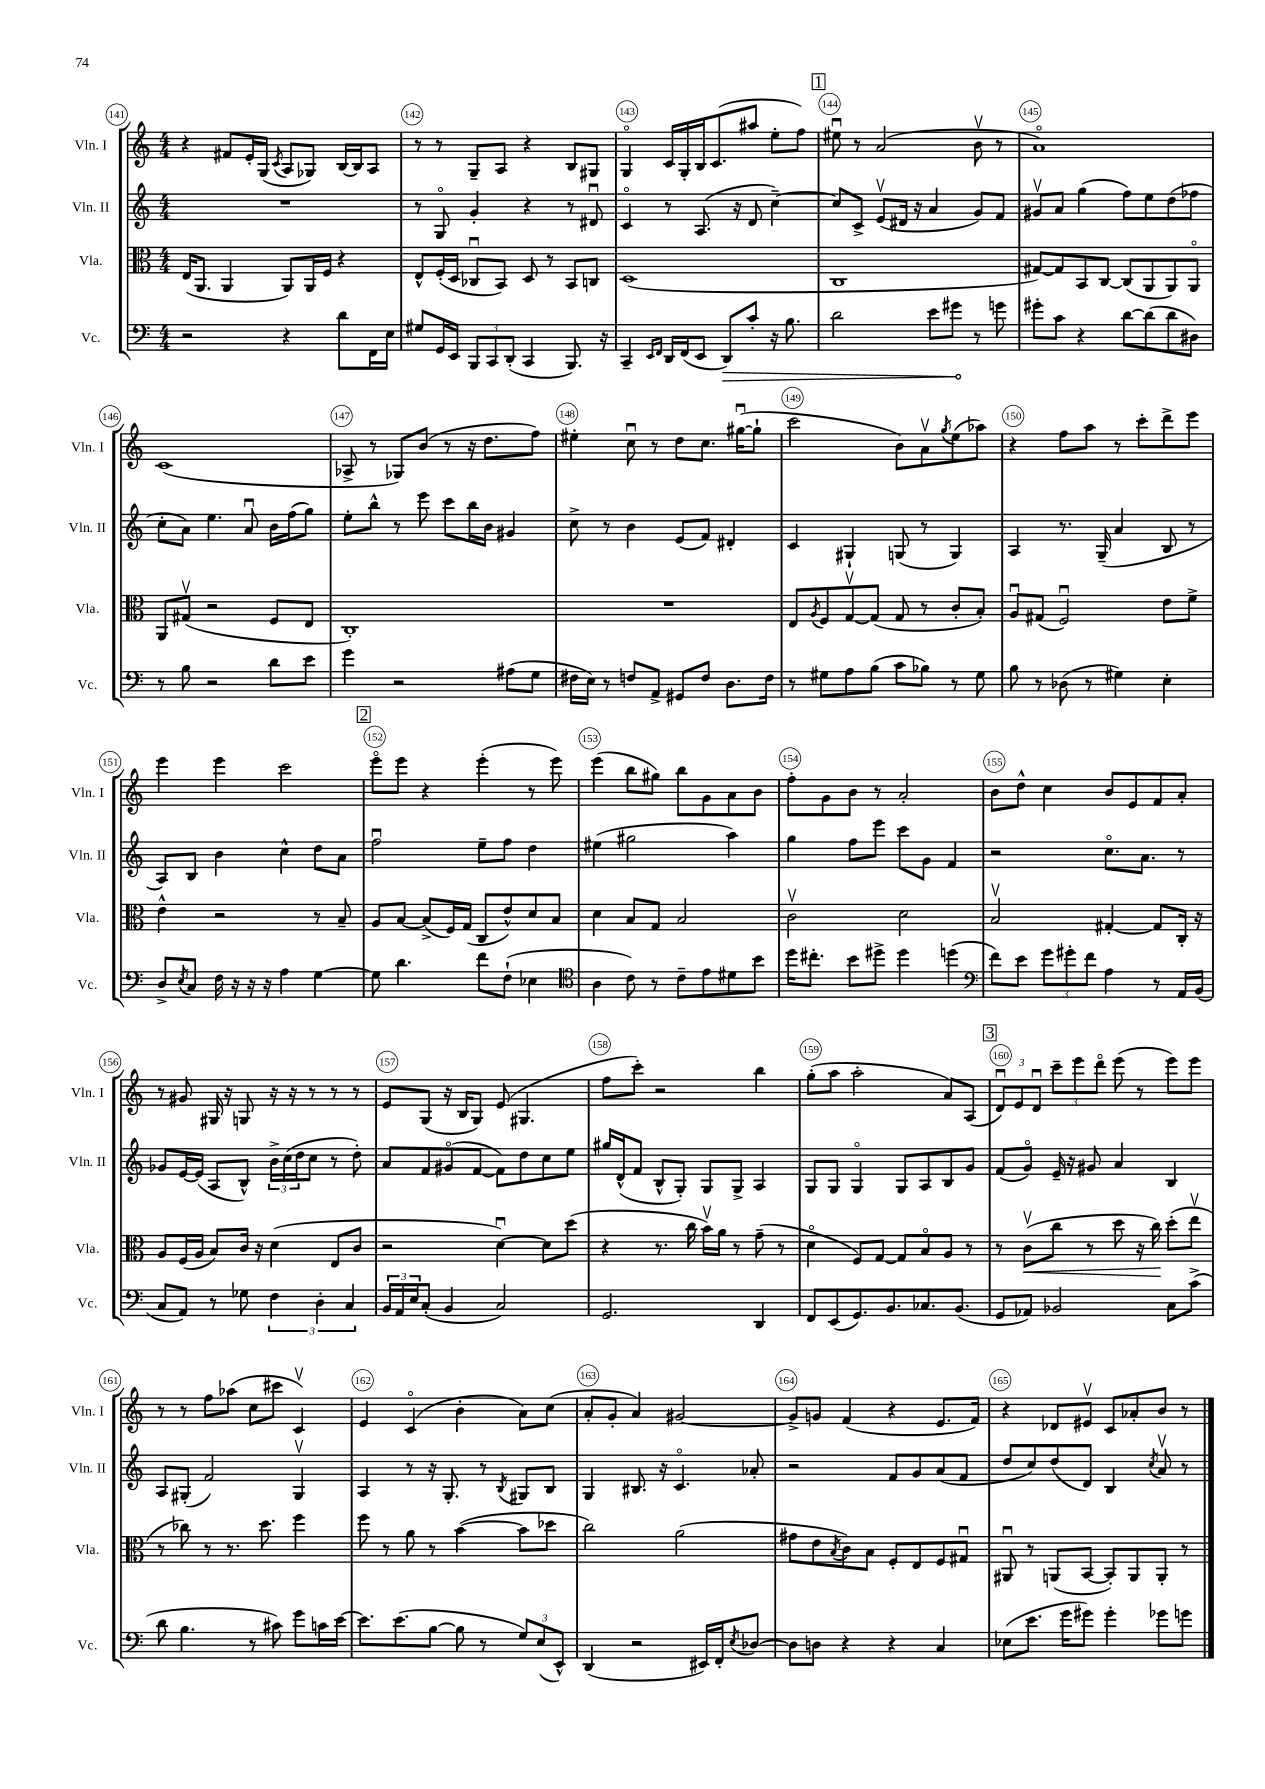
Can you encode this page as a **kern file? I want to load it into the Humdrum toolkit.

**kern	**dynam	**kern	**dynam	**kern	**kern
*part4	*part4	*part3	*part3	*part2	*part1
*staff4	*staff4	*staff3	*staff3	*staff2	*staff1
*I"Vc.	*	*I"Vla.	*	*I"Vln. II	*I"Vln. I
*I'Vc.	*	*I'Vla.	*	*I'Vln. II	*I'Vln. I
*clefF4	*	*clefC3	*	*clefG2	*clefG2
*k[]	*	*k[]	*	*k[]	*k[]
*M4/4	*	*M4/4	*	*M4/4	*M4/4
=141	=141	=141	=141	=141	=141
2r	.	(16E/KL	.	1r	4r
.	.	8.AA/J	.	.	.
.	.	4AA/	.	.	8f#X/L
.	.	.	.	.	16e'/L
.	.	.	.	.	(16G/JJ
.	.	.	.	.	8qc/
4r	.	8AA/L)	.	.	8A/L
.	.	16AA/L	.	.	8G-X/J)
.	.	16F/JJ	.	.	.
8d\L	.	4r	.	.	[16B/LL
.	.	.	.	.	16B/J]
16FF\L	.	.	.	.	8A/J
16E\JJ	.	.	.	.	.
=142	=142	=142	=142	=142	=142
8G#X/L	.	8E^^/L	.	8r	8r
16GG/L	.	(16F'/L	.	8G/	8r
16EE/JJ	.	16D/JJ	.	.	.
12BBB/L	.	8C-Xu/L	.	4g'/	8G~/L
12CC/	.	.	.	.	.
.	.	8BB/J)	.	.	8A/J
(12DD'/J	.	.	.	.	.
4CC/	.	8D/	.	4r	4r
.	.	8r	.	.	.
8.BBB/)	.	8BB/L	.	8r	8B/L
.	.	8Cn/J	.	8d#Xu/	8G#X/J
16r	.	.	.	.	.
=143	=143	=143	=143	=143	=143
4CC~/	.	(1D	.	4c/	4G/
16qqEE/LL	.	.	.	.	.
16qqFF/JJ	.	.	.	.	.
16DD/LL	.	.	.	8r	16c/LL
(16FF/J	.	.	.	.	16G'/
8EE/J	.	.	.	(8.A/	16B/J
.	.	.	.	.	(8.c/
!	!LO:HP:b	!	!	!	!
8DD/L)	>	.	.	.	.
.	.	.	.	16r	.
8c'/J	.	.	.	8d/	8aa#X/J
16r	.	.	.	[4cc~\)	8ee'\L
8.B\	.	.	.	.	.
.	.	.	.	.	8ff\J)
!!LO:REH:place=s1:t=1
=144	=144	=144	=144	=144	=144
2d\	.	1C	.	8cc/L]	8ee#Xu\
.	.	.	.	8c^/J	8r
.	.	.	.	(8ev/L	(2a/
.	.	.	.	16d#X/Jk	.
.	.	.	.	16r	.
8e\L	.	.	.	4a/	.
8g#X\J	.	.	.	.	.
8r	]	.	.	8g/L)	8bv\
8gn\	.	.	.	8f/J	8r
=145	=145	=145	=145	=145	=145
8g#X'\L	.	[8G#X/L)	.	8g#Xv/L	1a)
8c\J	.	8G#/]	.	8a/J	.
4r	.	8BB/	.	(4gg\	.
.	.	[8C/J	.	.	.
[8d\L	.	(8C/L]	.	8ff\L)	.
(8d\]	.	8AA/	.	8ee\	.
8d\	.	8AA/)	.	(8dd\	.
8D#X\J)	.	8AA/J	.	8ff-X\J	.
!!LO:LB:g=z
=146	=146	=146	=146	=146	=146
8r	.	8AA/L	.	8cc'\L	(1c
8B\	.	(8G#Xv/J	.	8a\J)	.
2r	.	2r	.	4.ee\	.
.	.	.	.	8au/	.
8d\L	.	8F/L	.	16b\LL	.
.	.	.	.	(16ff\J	.
8e\J	.	8E/J	.	8gg\J)	.
=147	=147	=147	=147	=147	=147
4g\	.	1C')	.	8ee'\L	8A-X^/
.	.	.	.	8bb^^\J	8r
2r	.	.	.	8r	8G-X/L)
.	.	.	.	8eee\	(8b/J
.	.	.	.	8ccc\L	8r
.	.	.	.	16bb\L	16r
.	.	.	.	16b\JJ	8.dd\L
(8A#X\L	.	.	.	4g#X/	.
8G\J	.	.	.	.	8ff\J)
=148	=148	=148	=148	=148	=148
16F#X\LL	.	1r	.	8cc^\	4ee#X'\
16E\JJ)	.	.	.	.	.
8r	.	.	.	8r	.
8Fn/L	.	.	.	4b\	8ccu\
8AA^/J	.	.	.	.	8r
8GG#X/L	.	.	.	(8e/L	8dd\L
8F/J	.	.	.	8f/J)	8.cc\J
8.D\L	.	.	.	4d#X'/	.
.	.	.	.	.	([16gg#Xu\KL
.	.	.	.	.	8gg#`\J]
16F\Jk	.	.	.	.	.
=149	=149	=149	=149	=149	=149
8r	.	8E/L	.	4c/	2ccc\
.	.	8qA/	.	.	.
8G#X\L	.	8F/	.	.	.
8A\	.	[8Gv/	.	4G#X`/	.
(8B\J	.	(8G/J]	.	.	.
8c\L	.	8G/	.	(8Gn/	8b\L)
8B-X\J)	.	8r	.	8r	8av\
.	.	.	.	.	8qgg/
8r	.	8c'/L	.	4G/)	(8ee\
8G#\	.	8B'/J)	.	.	8aa-X\J)
=150	=150	=150	=150	=150	=150
8B\	.	8Au/L	.	4A/	4r
8r	.	(8G#X/J	.	.	.
(8D-X\	.	2Fu/)	.	8.r	8ff\L
8r	.	.	.	.	8aa\J
.	.	.	.	(16G~/	.
4G#X\)	.	.	.	4a/	8r
.	.	.	.	.	8ccc'\L
4E'\	.	8e\L	.	8B/	8ddd^\
.	.	8f^\J	.	8r	8eee\J
!!LO:LB:g=z
=151	=151	=151	=151	=151	=151
8D^/L	.	4e^^\	.	8A/L)	4eee\
8qE/	.	.	.	.	.
8C/J	.	.	.	8B/J	.
16F\	.	2r	.	4b\	4eee\
16r	.	.	.	.	.
16r	.	.	.	.	.
16r	.	.	.	.	.
4A\	.	.	.	4cc^^\	2ccc\
[4G\	.	8r	.	8dd\L	.
.	.	8B~/	.	8a\J	.
!!LO:REH:place=s1:t=2
=152	=152	=152	=152	=152	=152
8G\]	.	8A/L	.	2ffu\	8eee\L
4.d\	.	[8B/J	.	.	8eee\J
.	.	(8B^/L]	.	.	4r
.	.	16F/L)	.	.	.
.	.	(16G/JJ	.	.	.
8f\L	.	8C/L	.	8ee~\L	(4eee'\
(8F`\J	.	8e^^/)	.	8ff\J	.
4E-X\	.	8d/	.	4dd\	8r
.	.	8B/J	.	.	8eee\)
=153	=153	=153	=153	=153	=153
*clefC4	*	*	*	*	*
4A\	.	4d\	.	(4ee#X\	(4eee\
8c\)	.	8B/L	.	2gg#X\	8bb\L
8r	.	8G/J	.	.	8gg#X\J)
8c~\L	.	2B/	.	.	8bb\L
8e\	.	.	.	.	8g\
8d#X\	.	.	.	4aa\)	8a\
8b\J	.	.	.	.	8b\J
=154	=154	=154	=154	=154	=154
16dd\KL	.	2cv\	.	4gg\	8ff'\L
8.cc#X'\J	.	.	.	.	.
.	.	.	.	.	8g\
8b\L	.	.	.	8ff\L	8b\J
8dd#X^\J	.	.	.	8eee\J	8r
4dd#\	.	2d\	.	8ccc\L	2a'/
.	.	.	.	8g\J	.
(4ddn\	.	.	.	4f/	.
=155	=155	=155	=155	=155	=155
*clefF4	*	*	*	*	*
8f\L)	.	2Bv/	.	2r	8b\L
8e\J	.	.	.	.	8dd^^\J
12g\L	.	.	.	.	4cc\
12g#X'\	.	.	.	.	.
12f\J	.	.	.	.	.
4A\	.	[4G#X'/	.	8.cc\L	8b/L
.	.	.	.	.	8e/
.	.	.	.	8.a\J	.
8r	.	8G#/L]	.	.	8f/
16AA/LL	.	16C'/Jk	.	8r	8a'/J
(16BB/JJ	.	16r	.	.	.
!!LO:LB:g=z
=156	=156	=156	=156	=156	=156
8C/L	.	8A/L	.	8g-X/L	8r
8AA/J)	.	(16F/L	.	[16e/L	8g#X/
.	.	16A/JJ	.	(16e/JJ]	.
8r	.	8B/L)	.	8A/L	16G#X/
.	.	.	.	.	16r
8G-X\	.	16c/Jk	.	8B^^/J)	8Gn/
.	.	16r	.	.	.
6F\	.	(4d\	.	24b^\LL	16r
.	.	.	.	(24cc\	.
.	.	.	.	.	16r
.	.	.	.	24dd\J	.
.	.	.	.	8cc\J	8r
6D'\	.	.	.	.	.
.	.	8E/L	.	8r	8r
6C/	.	.	.	.	.
.	.	8c/J	.	8dd'\)	8r
=157	=157	=157	=157	=157	=157
24BB/LL	.	2r	.	8a/L	8e/L
24AA/	.	.	.	.	.
24E/J	.	.	.	.	.
(8C'/J	.	.	.	8f/	(8G/J
4BB/	.	.	.	(8g#X/	16r
.	.	.	.	.	16B/KL
.	.	.	.	[8f/J	8G/J)
2C/)	.	[4du\)	.	8f\L])	(8e/
.	.	.	.	8dd\	4.G#X/
.	.	8d\L]	.	8cc\	.
.	.	(8dd\J	.	8ee\J	.
=158	=158	=158	=158	=158	=158
2.GG/	.	4r	.	16gg#X/LL	8ff\L
.	.	.	.	(16d^^/J	.
.	.	.	.	8f/J	8ccc'\J)
.	.	8.r	.	8B^^/L	2r
.	.	.	.	8G'/J)	.
.	.	16cc\	.	.	.
.	.	16bv\LL)	.	8G/L	.
.	.	16a\JJ	.	.	.
.	.	8r	.	8G^/J	.
4DD/	.	(8g~\	.	4A/	4bb\
.	.	8r	.	.	.
=159	=159	=159	=159	=159	=159
8FF/L	.	4d\	.	8G/L	(8gg'\L
(8EE/	.	.	.	8G/J	8aa\J
8.GG/)	.	8F/L)	.	4G/	2aa'\
.	.	[8G/J	.	.	.
8.BB/	.	.	.	.	.
.	.	8G/L]	.	8G/L	.
8.C-X/	.	8B/	.	8A/	.
.	.	8A/J	.	8B/	8a/L)
(8.BB/J	.	.	.	.	.
.	.	8r	.	8g/J	(8A/J
!!LO:REH:place=s1:t=3
=160	=160	=160	=160	=160	=160
8GG/L	.	8r	.	(8f/L	12du/L)
.	.	.	.	.	12e/
!	!	!	!LO:HP:b	!	!
8AA-X/J)	.	(8cv\L	<	8g/J)	.
.	.	.	.	.	12du/J
2BB-X/	.	8cc\J	.	16e~/	12ccc~\L
.	.	.	.	16r	.
.	.	.	.	.	12eee\
.	.	8r	.	8g#X/	.
.	.	.	.	.	12ddd\J
.	.	8dd\	.	4a/	(8eee\
.	.	16r	.	.	8r
.	.	16cc\)	.	.	.
8C\L	.	(8dd'\L	[	4B/	8eee\L)
(8c^\J	.	8eev\J	.	.	8eee\J
!!LO:LB:g=z
=161	=161	=161	=161	=161	=161
8d\	.	8r	.	8A/L	8r
4.B\	.	8cc-X\)	.	(8G#X'/J	8r
.	.	8r	.	2f/)	8ff\L
.	.	8.r	.	.	(8aa-X\J
8r	.	.	.	.	8cc\L
.	.	8.dd\	.	.	.
8c#X\)	.	.	.	.	8ccc#X\J
8g\L	.	4ff\	.	4G#v/	4cv/)
16cn\L	.	.	.	.	.
[16e\JJ	.	.	.	.	.
=162	=162	=162	=162	=162	=162
8.e\L]	.	8ff\	.	4A/	4e/
.	.	8r	.	.	.
(8.e\	.	.	.	.	.
.	.	8a\	.	8r	(4c/
[8B\J	.	8r	.	16r	.
.	.	.	.	8.G'/	.
8B\]	.	([4b\	.	.	4b'\
8r	.	.	.	8r	.
.	.	.	.	8qB/	.
12G/L)	.	8b\L]	.	8G#X/L	8a\L)
(12E/	.	.	.	.	.
.	.	8dd-X\J	.	8B/J	(8cc\J
12EE^^/J)	.	.	.	.	.
=163	=163	=163	=163	=163	=163
(4DD/	.	2cc\)	.	4G/	8a'/L
.	.	.	.	.	8g'/J
2r	.	.	.	8.B#X/	4a/)
.	.	.	.	16r	.
.	.	(2a\	.	4.c/	[2g#X/
16EE#X/LL)	.	.	.	.	.
16FF'/J	.	.	.	.	.
8qE/	.	.	.	.	.
[8D-X/J	.	.	.	8a-X'/	.
=164	=164	=164	=164	=164	=164
8D-\L]	.	8g#X\L	.	2r	8g#^/L]
8Dn\J	.	8e\	.	.	8gn/J
.	.	8qB/	.	.	.
4r	.	8c\)	.	.	(4f/
.	.	8B\J	.	.	.
4r	.	8F'/L	.	8f/L	4r
.	.	8E/	.	8g/	.
4C/	.	8F/	.	(8a/	8.e/L
.	.	8G#Xu/J	.	8f/J	.
.	.	.	.	.	16f/Jk)
=165	=165	=165	=165	=165	=165
(8E-X\L	.	8AA#Xu/	.	8dd/L	4r
8.e\J	.	8r	.	8cc/)	.
.	.	(8AAn/L	.	(8dd/	8d-X/L
16g\KL	.	.	.	.	.
8g#X\J)	.	[8BB/J	.	8d/J)	8e#Xv/J
4g#'\	.	8BB'/L])	.	4B/	8c/L
.	.	8AA/	.	.	8a-X'/
.	.	.	.	8qcc/	.
8g-X\L	.	8AA'/J	.	8av/	8b/J
8gn\J	.	8r	.	8r	8r
==	==	==	==	==	==
*-	*-	*-	*-	*-	*-
